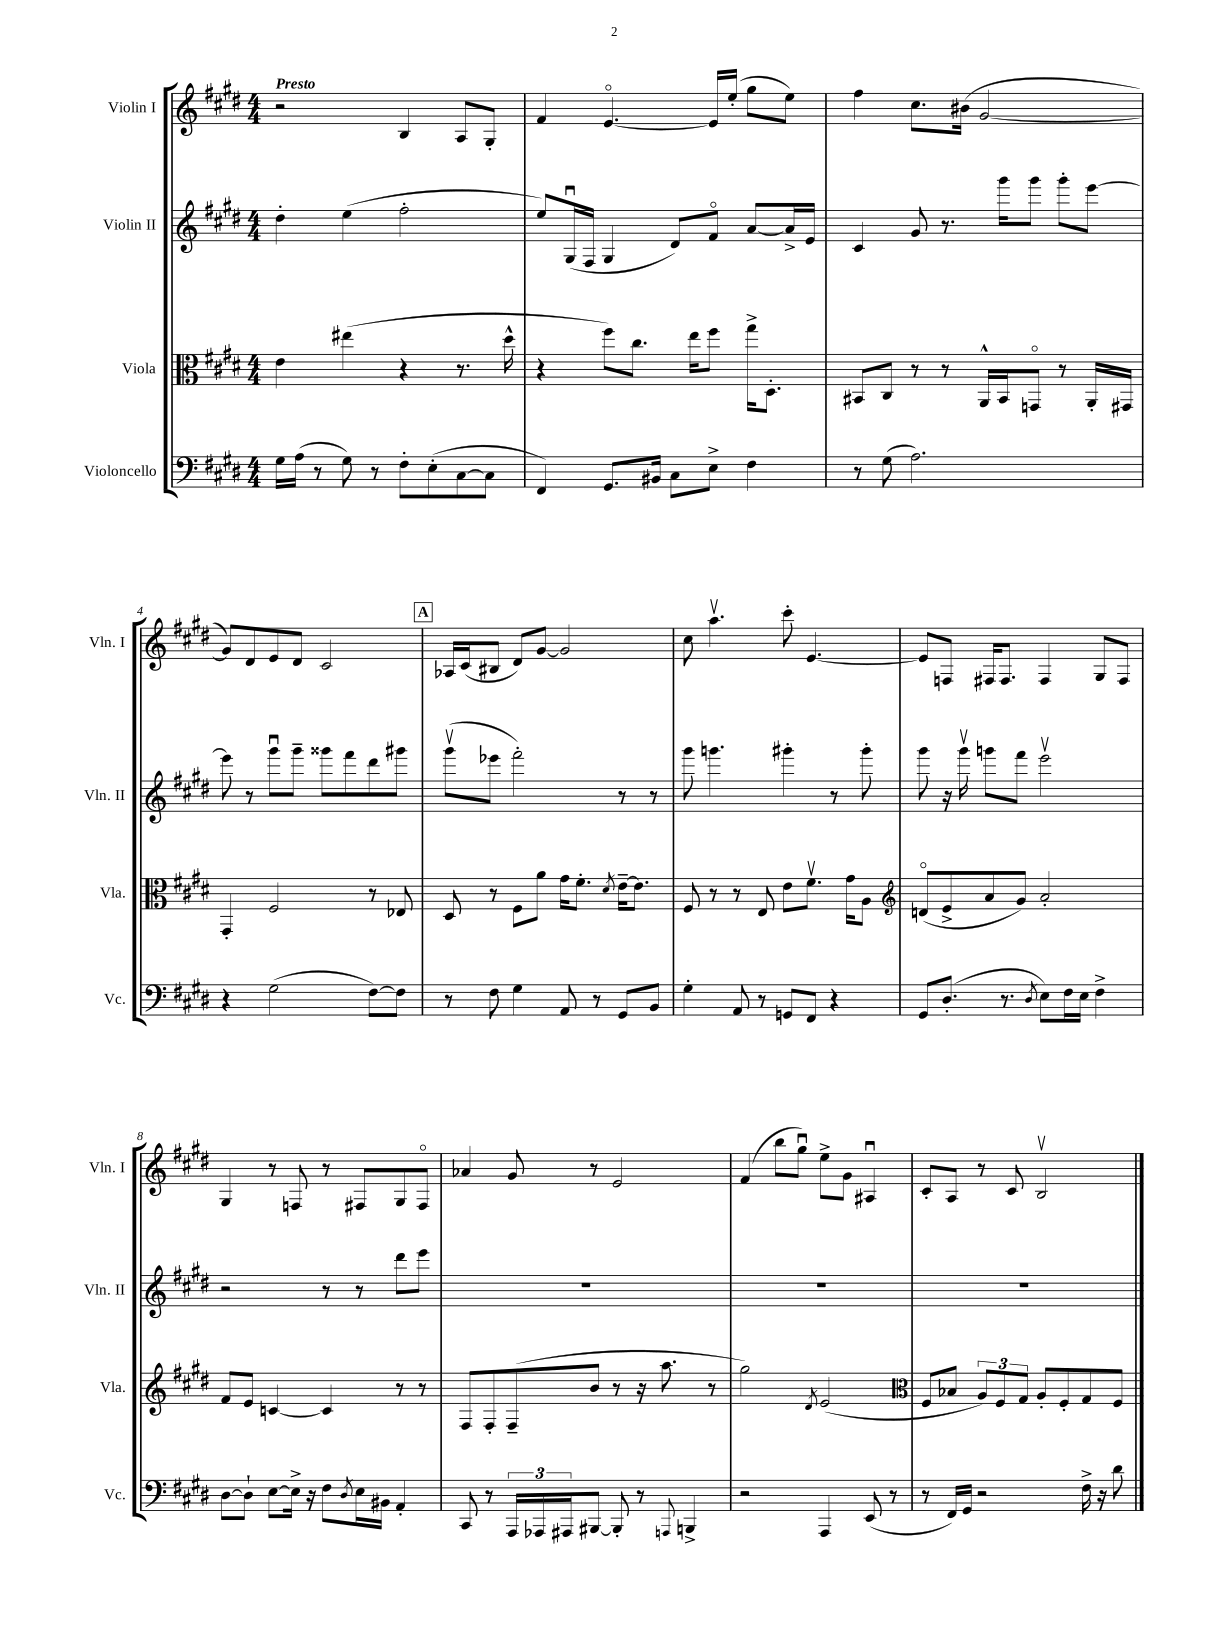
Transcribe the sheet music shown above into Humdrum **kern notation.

**kern	**kern	**kern	**kern
*part4	*part3	*part2	*part1
*staff4	*staff3	*staff2	*staff1
*I"Violoncello	*I"Viola	*I"Violin II	*I"Violin I
*I'Vc.	*I'Vla.	*I'Vln. II	*I'Vln. I
*clefF4	*clefC3	*clefG2	*clefG2
*k[f#c#g#d#]	*k[f#c#g#d#]	*k[f#c#g#d#]	*k[f#c#g#d#]
*M4/4	*M4/4	*M4/4	*M4/4
=1	=1	=1	=1
!	!	!	!LO:TX:a:B:t=Presto
16G#\LL	4e\	4dd#'\	2r
(16A\JJ	.	.	.
8r	.	.	.
8G#\)	(4ee#X\	(4ee\	.
8r	.	.	.
8F#'\L	4r	2ff#'\	4B/
(8E'\	.	.	.
[8C#\	8.r	.	8A/L
8C#\J]	.	.	8G#'/J
.	16dd#^^\	.	.
=2	=2	=2	=2
4FF#/)	4r	8ee/L)	4f#/
.	.	(16G#u/L	.
.	.	16F#/JJ	.
8.GG#/L	8ff#\L)	4G#/	[4.e/
.	8.cc#\J	.	.
16BB#X/Jk	.	.	.
8C#\L	.	8d#/L)	.
.	16ee\KL	.	.
8E^\J	8ff#\J	8f#/J	16e/LL]
.	.	.	(16ee'/JJ
4F#\	16gg#^\KL	[8a/L	8gg#\L
.	8.D#'\J	.	.
.	.	16a^/L]	8ee\J)
.	.	16e/JJ	.
=3	=3	=3	=3
8r	8BB#X/L	4c#/	4ff#\
(8G#\	8C#/J	.	.
2.A\)	8r	8g#/	8.cc#\L
.	8r	8.r	.
.	.	.	(16b#X\Jk
.	16AA^^/LL	.	[2g#/
.	16BB#/J	16ggg#\KL	.
.	8GGn/J	8ggg#\J	.
.	8r	8ggg#'\L	.
.	16AA'/LL	[8eee\J	.
.	16GG#X/JJ	.	.
!!LO:LB:g=z
=4	=4	=4	=4
4r	4GG#'/	8eee\]	8g#/L])
.	.	8r	8d#/
(2G#\	2F#/	8ggg#u\L	8e/
.	.	8ggg#~\J	8d#/J
.	.	8ggg##X\L	2c#/
.	.	8fff#\	.
[8F#\L)	8r	8ddd#\	.
8F#\J]	8E-X/	8ggg#X\J	.
!!LO:REH:place=s1:t=A
=5	=5	=5	=5
8r	8D#/	(8ggg#v\L	16A-X/LL
.	.	.	(16c#/J
8F#\	8r	8eee-X\J	8B#X/J
4G#\	8F#\L	2fff#'\)	8d#/L)
.	8a\J	.	[8g#/J
8AA/	16g#\KL	.	2g#/]
.	8.f#'\J	.	.
8r	.	.	.
.	8qd#/	.	.
8GG#/L	[16e~\KL	8r	.
.	8.e\J]	.	.
8BB/J	.	8r	.
=6	=6	=6	=6
4G#'\	8F#/	8ggg#\	8cc#\
.	8r	4.gggn\	4.aav\
8AA/	8r	.	.
8r	8E/	.	.
8GGn/L	8e\L	4ggg#X'\	8ccc#'\
8FF#/J	8.f#v\J	.	[4.e/
4r	.	8r	.
.	16g#\KL	.	.
.	8A\J	8ggg#'\	.
=7	=7	=7	=7
*	*clefG2	*	*
8GG#/L	(8dn/L	8ggg#\	8e/L]
(8.D#'/J	8e^/	16r	8Fn/J
.	.	16ggg#v\	.
.	8a/	8gggn\L	16F#X/KL
8.r	.	.	8.F#/J
.	8g#/J)	8fff#\J	.
8qD#/	.	.	.
8E\L)	2a'/	2eeev\	4F#/
16F#\L	.	.	.
16E\JJ	.	.	.
4F#^\	.	.	8G#/L
.	.	.	8F#/J
!!LO:LB:g=z
=8	=8	=8	=8
[8D#\L	8f#/L	2r	4G#/
8D#`\J]	8e/J	.	.
[8E\L	[4cn/	.	8r
16E^\Jk]	.	.	8Fn/
16r	.	.	.
8F#\L	4c/]	8r	8r
8qD#/	.	.	.
16E\L	.	8r	8F#X/L
16BB#X\JJ	.	.	.
4AA'/	8r	8ddd#\L	8G#/
.	8r	8eee\J	8F#/J
=9	=9	=9	=9
8CC#/	8F#/L	1r	4a-X/
8r	8F#'/	.	.
24AAA/LL	(8F#~/	.	8g#/
24AAA-X/	.	.	.
24AAA#X/J	.	.	.
[8BBB#X/J	8b/J	.	8r
8BBB#'/]	8r	.	2e/
8r	16r	.	.
.	8.aa\	.	.
8qqAAAn/	.	.	.
4BBBn^/	.	.	.
.	8r	.	.
=10	=10	=10	=10
2r	2gg#\)	1r	(4f#/
.	.	.	8bb\L
.	.	.	8gg#u\J)
.	8qd#/	.	.
4AAA/	(2e/	.	8ee^\L
.	.	.	8g#\J
(8EE/	.	.	4A#Xu/
8r	.	.	.
=11	=11	=11	=11
*	*clefC3	*	*
8r	8F#/L	1r	8c#'/L
16FF#/LL)	8B-X/J	.	8A/J
16GG#/JJ	.	.	.
2r	12A/L)	.	8r
.	12F#/	.	.
.	.	.	8c#/
.	12G#/J	.	.
.	8A'/L	.	2Bv/
.	8F#'/	.	.
16F#^\	8G#/	.	.
16r	.	.	.
8d#\	8F#/J	.	.
==	==	==	==
*-	*-	*-	*-
